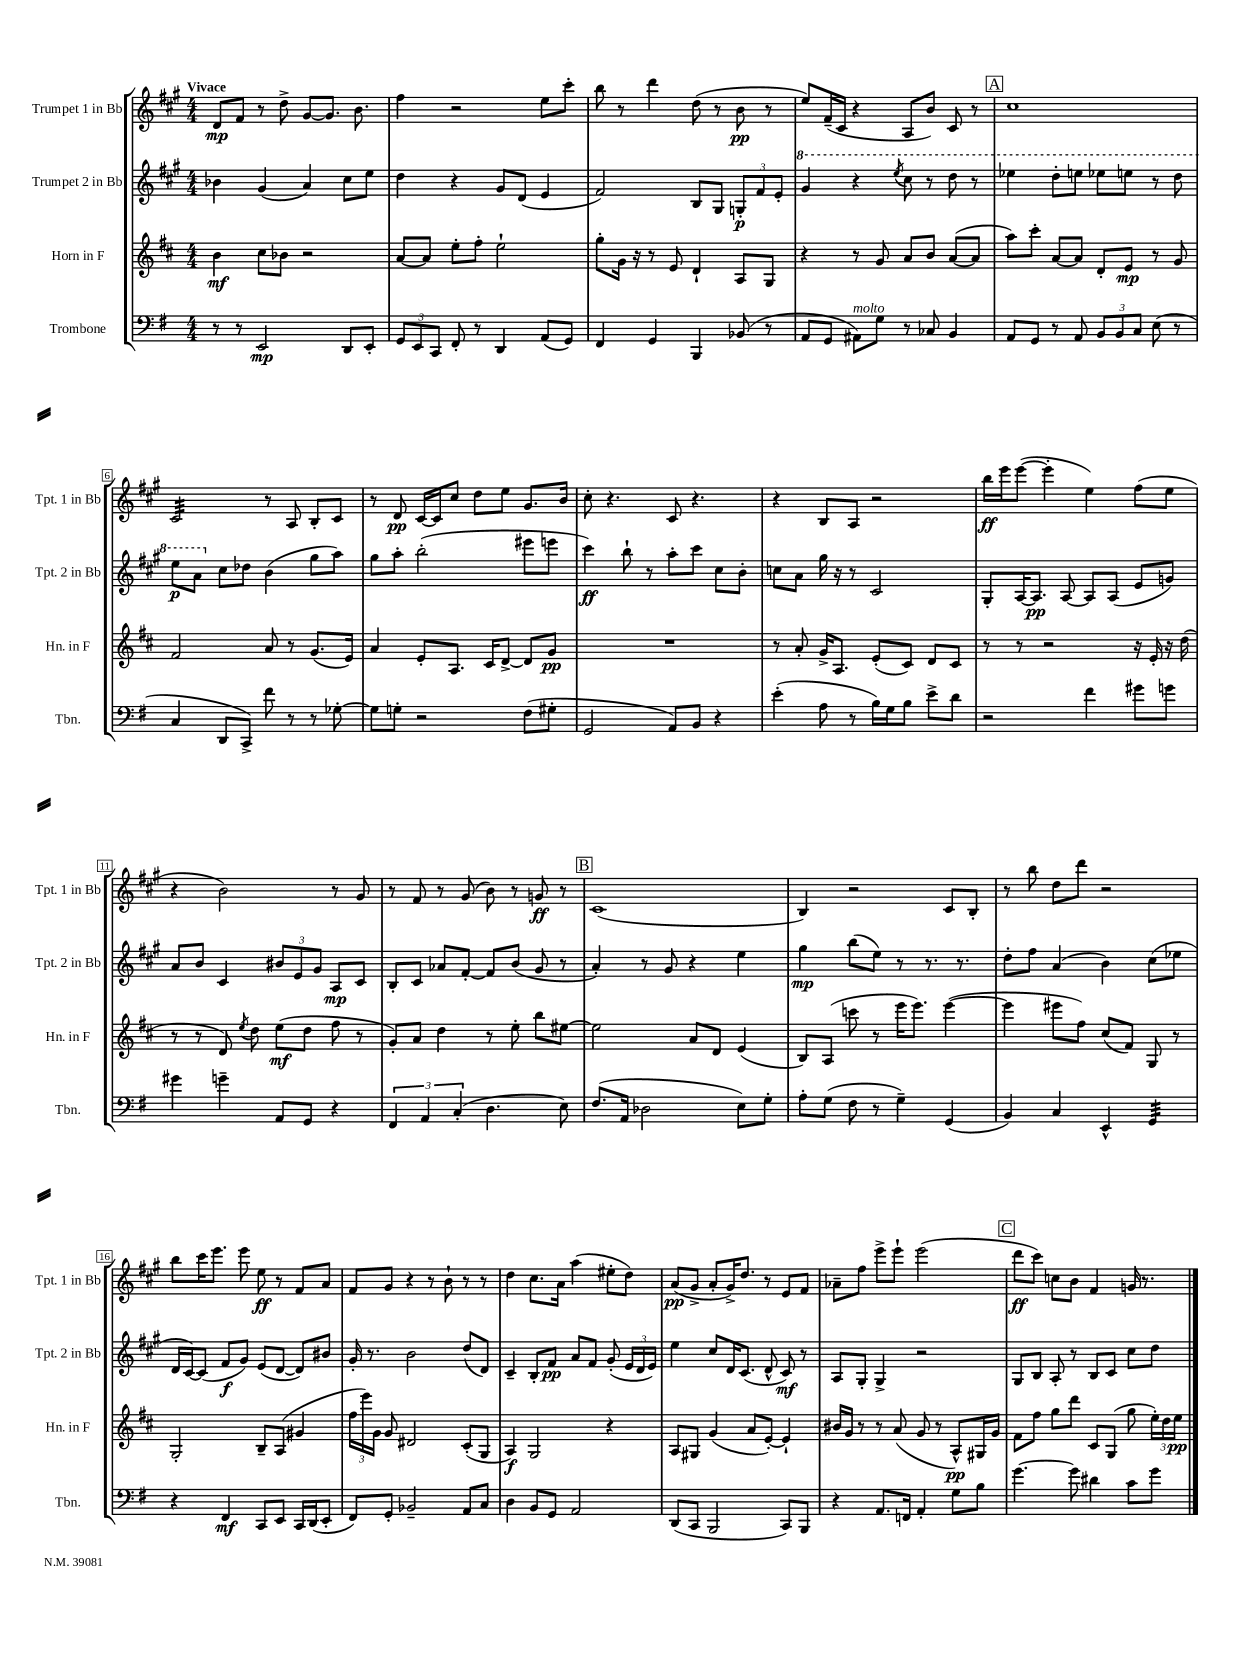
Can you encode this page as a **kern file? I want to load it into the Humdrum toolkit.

**kern	**kern	**kern	**kern
*staff4	*staff3	*staff2	*staff1
*clefF4	*clefG2	*clefG2	*clefG2
*k[f#]	*k[f#c#]	*k[f#c#g#]	*k[f#c#g#]
*M4/4	*M4/4	*M4/4	*M4/4
8r	4b	4b-	8d
8r	.	.	8f#
2EE	8cc#	(4g#	8r
.	8b-	.	8dd^
.	2r	4a)	[8g#
.	.	.	8.g#]
8DD	.	8cc#	.
.	.	.	8.b
8EE'	.	8ee	.
=	=	=	=
12GG	[8a	4dd	4ff#
12EE	.	.	.
.	8a]	.	.
12CC	.	.	.
8FF#'	8ee'	4r	2r
8r	8ff#'	.	.
4DD	2ee`	8g#	.
.	.	(8d	.
(8AA	.	4e	8ee
8GG)	.	.	8ccc#'
=	=	=	=
4FF#	8gg'	2f#)	8bb
.	16g	.	8r
.	16r	.	.
4GG	8r	.	4ddd
.	8e	.	.
4BBB	4d`	8B	(8dd
.	.	8G#	8r
(8BB-	8A	12G'	8b
.	.	12f#	.
8r	8G	.	8r
.	.	12e'	.
=	=	=	=
8AA	4r	4gg#	8ee)
8GG	.	.	(16f#~
.	.	.	16c#
8AA#)	8r	4r	4r
8G	8g	.	.
.	.	8qeee	.
8r	8a	8ccc#	8A
8C-	8b	8r	8b)
4BB	([8a	8ddd	8c#
.	8a]	8r	8r
=	=	=	=
8AA	8aa)	4eee-	1cc#
8GG	8ccc#'	.	.
8r	[8a	8ddd'	.
8AA	8a]	8eee	.
12BB	8d'	8eee-	.
12BB	.	.	.
.	8e	8eee	.
12C	.	.	.
(8E	8r	8r	.
8r	8g	8ddd	.
=	=	=	=
4C	2f#	8eee	2c#
.	.	8aa	.
8DD	.	8cc#	.
8CC^)	.	8dd-	.
8f#	8a	(4b	8r
8r	8r	.	8A
8r	(8.g	8gg#	8B'
[8G-'	.	8aa)	8c#
.	16e)	.	.
=	=	=	=
8G-]	4a	8gg#	8r
8G'	.	8aa'	8d
2r	8e'	(2bb'	[16c#
.	.	.	16c#]
.	8.A	.	8cc#
.	.	.	8dd
.	16c#	.	.
.	[8d^	.	8ee
(8F#	8d]	8eee#	8.g#
8G#'	8g	8eee	.
.	.	.	16b
=	=	=	=
2GG	1r	4ccc#)	8cc#'
.	.	.	4.r
.	.	8bb`	.
.	.	8r	.
8AA)	.	8aa'	8c#
8BB	.	8ccc#	4.r
4r	.	8cc#	.
.	.	8b'	.
=	=	=	=
(4e'	8r	8cc	4r
.	8a'	8a	.
8A	16g^	16gg#	8B
.	8.A	16r	.
8r	.	8r	8A
16B)	(8e'	2c#	2r
16G	.	.	.
8B	8c#)	.	.
8e^	8d	.	.
8d	8c#	.	.
=	=	=	=
2r	8r	8G#'	16bb
.	.	.	16eee
.	8r	[16A	([8eee
.	.	8.A]	.
.	2r	.	4eee']
.	.	[8A	.
4f#	.	8A]	4ee)
.	.	(8A	.
8g#	16r	8e	(8ff#
.	16e'	.	.
8g	16r	8g)	8ee
.	(16dd	.	.
=	=	=	=
4g#	8r	8a	4r
.	8r	8b	.
4g~	8d)	4c#	2b)
.	8qee	.	.
.	8dd	.	.
8AA	(8ee	12b#	.
.	.	12e	.
8GG	8dd	.	.
.	.	12g#	.
4r	8ff#	8A	8r
.	8r	8c#	8g#
=	=	=	=
6FF#	8g')	8B'	8r
.	8a	8c#	8f#
6AA	.	.	.
.	4dd	8a-	8r
(6C'	.	.	.
.	.	[8f#'	(8g#
4.D	8r	8f#]	8b)
.	8ee'	(8b	8r
.	8bb	8g#	8g
8E)	[8ee#	8r	8r
=	=	=	=
(8.F#	2ee#]	4a')	(1c#
16AA	.	.	.
2D-	.	8r	.
.	.	8g#	.
.	8a	4r	.
.	8d	.	.
8E)	(4e	4ee	.
8G'	.	.	.
=	=	=	=
8A'	8B)	4gg#	4B)
(8G	(8A	.	.
8F#	8ccc	(8bb	2r
8r	8r	8ee)	.
4G~)	16eee	8r	.
.	8.eee)	.	.
.	.	8.r	.
(4GG	([4eee	.	8c#
.	.	8.r	.
.	.	.	8B'
=	=	=	=
4BB)	4eee]	8dd'	8r
.	.	8ff#	8bb
4C	8eee#	(4a	8dd
.	8ff#)	.	8ddd
4EE^^	(8cc#	4b)	2r
.	8f#)	.	.
4GG	8G	(8cc#	.
.	8r	8ee-	.
=	=	=	=
4r	2G'	16d	8bb
.	.	[16c#)	.
.	.	(8c#]	16ccc#
.	.	.	8.eee
4FF#	.	8f#	.
.	.	8g#)	8eee
8CC	8B~	(8e	8ee
8EE	(8A	[8d	8r
16CC	4g#	8d])	8f#
(16DD	.	.	.
8EE'	.	8b#	8a
=	=	=	=
8FF#)	24ff#	16g#'	8f#
.	24eee)	.	.
.	.	8.r	.
.	24g	.	.
8GG'	8g	.	8g#
2BB-~	2d#	2b	4r
.	.	.	8r
.	.	.	8b`
8AA	(8c#'	(8dd	8r
8C	8G	8d)	8r
=	=	=	=
4D	4A)	4c#~	4dd
8BB	2G	8B'	8.cc#
8GG	.	8f#	.
.	.	.	16a
2AA	.	8a	(4aa
.	.	8f#	.
.	4r	(8g#'	8ee#'
.	.	24e	8dd)
.	.	24d	.
.	.	24e)	.
=	=	=	=
(8DD	8A	4ee	(8a
8CC	8G#	.	8g#^
2BBB	(4g	8cc#	8a'
.	.	16d	16g#^)
.	.	(8.c#	8.dd
.	8a	.	.
.	[8e')	8d^^	8r
8CC)	4e`]	8c#)	8e
8BBB	.	8r	8f#
=	=	=	=
4r	16b#	8A	8a-~
.	16g	.	.
.	8r	8G#'	8ff#
8.AA	8r	4G#^	8eee^
.	(8a	.	8eee`
16FF	.	.	.
4AA'	8g	2r	(2eee
.	8r	.	.
8G	8A^^)	.	.
8B	16G#	.	.
.	16g	.	.
=	=	=	=
[4.g	8f#	8G#	8ddd
.	8ff#	8B	8ccc#)
.	8gg	8A'	8cc
8g]	8ddd	8r	8b
4d#	8c#	8B	4f#
.	(8G	8c#	.
8c	8gg	8cc#	16g
.	.	.	8.r
8g	24ee')	8dd	.
.	24dd	.	.
.	24ee	.	.
==	==	==	==
*-	*-	*-	*-
